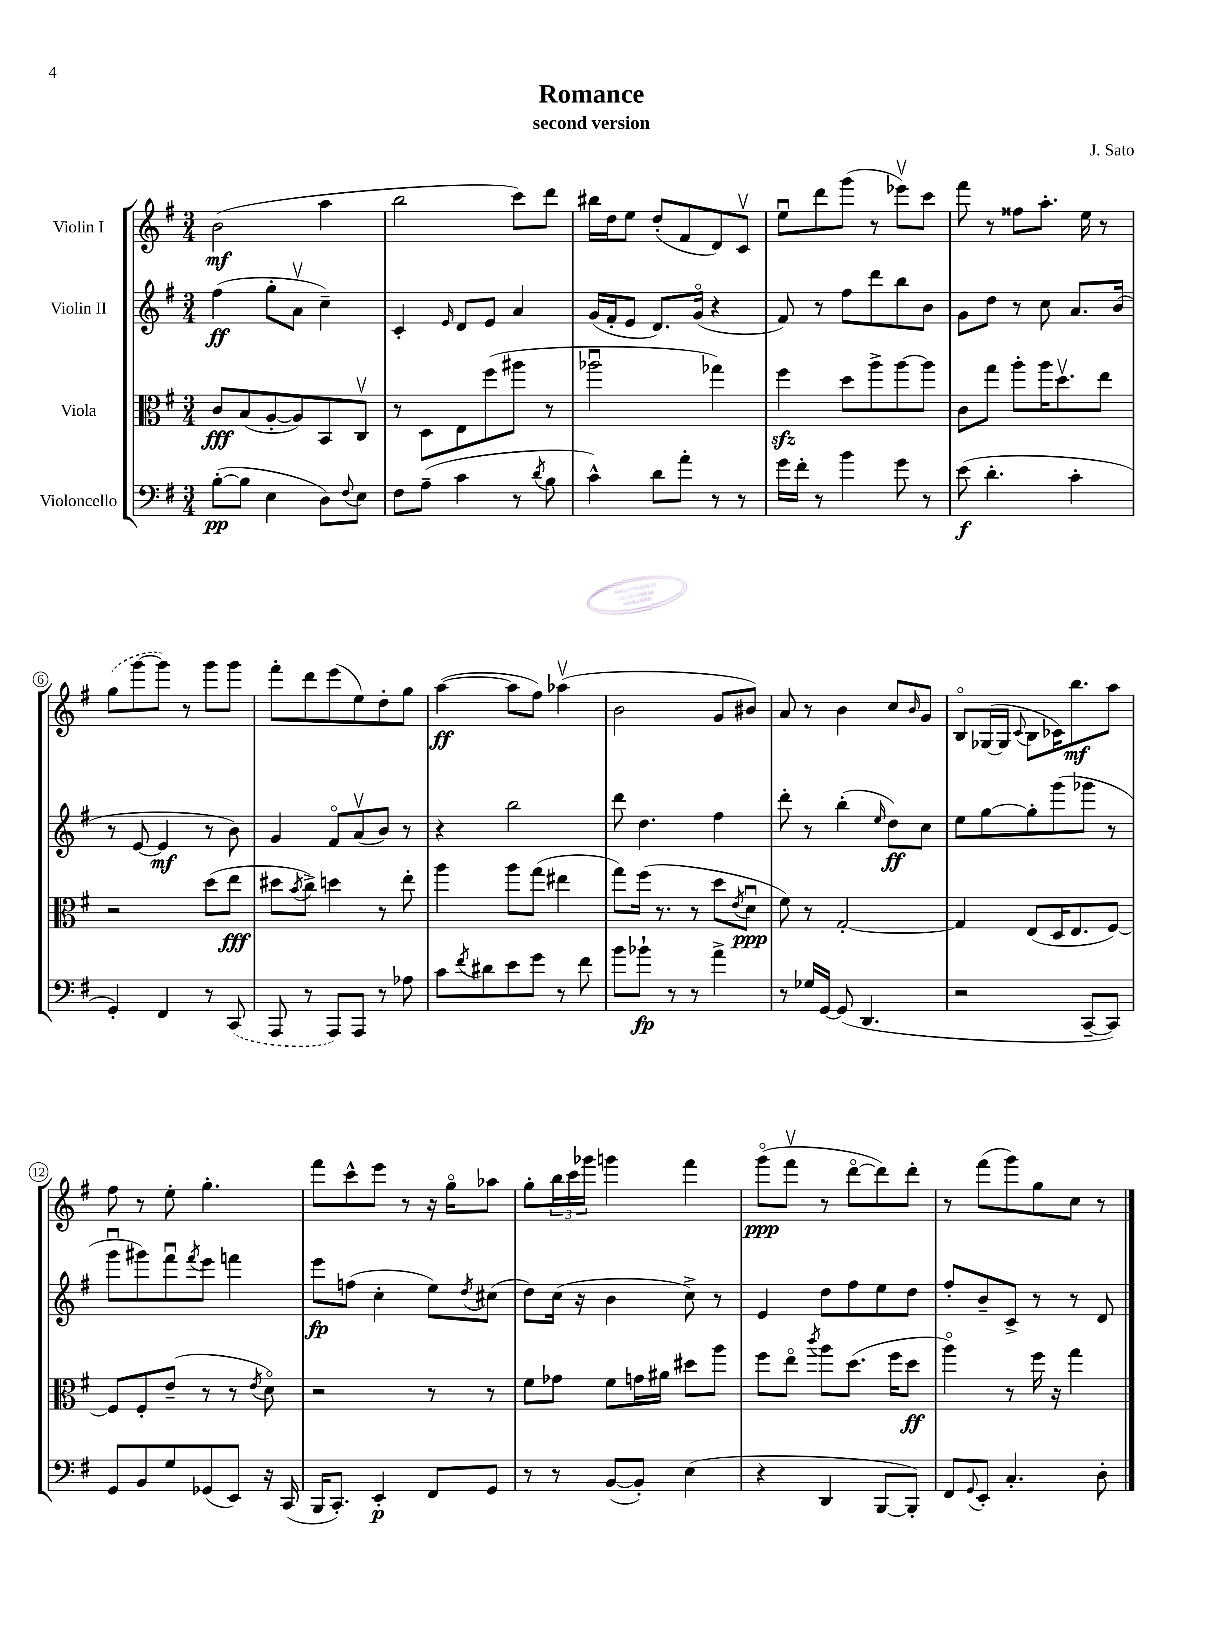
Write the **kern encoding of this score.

**kern	**dynam	**kern	**dynam	**kern	**dynam	**kern	**dynam
*part4	*part4	*part3	*part3	*part2	*part2	*part1	*part1
*staff4	*staff4	*staff3	*staff3	*staff2	*staff2	*staff1	*staff1
*I"Violoncello	*	*I"Viola	*	*I"Violin II	*	*I"Violin I	*
*clefF4	*	*clefC3	*	*clefG2	*	*clefG2	*
*k[f#]	*	*k[f#]	*	*k[f#]	*	*k[f#]	*
*M3/4	*	*M3/4	*	*M3/4	*	*M3/4	*
=1	=1	=1	=1	=1	=1	=1	=1
([8B'\L	pp	8c/L	fff	(4ff#\	ff	(2b\	mf
8B\J]	.	(8B/	.	.	.	.	.
4E\	.	[8A'/	.	8gg'\L	.	.	.
.	.	8A/])	.	8av\J	.	.	.
8D\L)	.	8BB/	.	4cc~\)	.	4aa\	.
8qqF#/	.	.	.	.	.	.	.
8E\J	.	8Cv/J	.	.	.	.	.
=2	=2	=2	=2	=2	=2	=2	=2
8F#\L	.	8r	.	4c'/	.	2bb\	.
(8A~\J	.	8D\L	.	.	.	.	.
.	.	.	.	16qqe/	.	.	.
4c\	.	8E\	.	8d/L	.	.	.
.	.	(8ff#\	.	8e/J	.	.	.
8r	.	8aa#X\J	.	4a/	.	8ccc\L)	.
8qd/	.	.	.	.	.	.	.
8B\	.	8r	.	.	.	8ddd\J	.
=3	=3	=3	=3	=3	=3	=3	=3
4c^^\)	.	2aa-Xu\	.	(16g/LL	.	16bb#X\LL	.
.	.	.	.	16f#'/J	.	16dd\J	.
.	.	.	.	8e/J	.	8ee\J	.
8d\L	.	.	.	8.d/L)	.	(8dd'/L	.
8a'\J	.	.	.	.	.	8f#/	.
.	.	.	.	(16g/Jk	.	.	.
8r	.	4gg-X\)	.	4r	.	8d/)	.
8r	.	.	.	.	.	8cv/J	.
=4	=4	=4	=4	=4	=4	=4	=4
16g\LL	.	4ff#zz\	.	8f#/)	.	8eeu\L	.
16f#'\JJ	.	.	.	.	.	.	.
8r	.	.	.	8r	.	8ddd\	.
4b\	.	8dd\L	.	8ff#\L	.	(8ggg\J	.
.	.	8aa^\	.	8ddd\	.	8r	.
8g\	.	[8aa\	.	8bb\	.	8eee-Xv\L)	.
8r	.	8aa\J]	.	8b\J	.	8ccc\J	.
=5	=5	=5	=5	=5	=5	=5	=5
(8e\	f	8c\L	.	8g\L	.	8fff#\	.
4.d'\	.	8gg\J	.	8dd\J	.	8r	.
.	.	8aa'\L	.	8r	.	8ff##X\L	.
.	.	16aa\K	.	8cc\	.	8.aa'\J	.
.	.	8.ddv\	.	.	.	.	.
4c'\	.	.	.	8.a/L	.	.	.
.	.	.	.	.	.	16ee\	.
.	.	8ee\J	.	.	.	8r	.
.	.	.	.	(16b/Jk	.	.	.
!!LO:LB:g=z
=6	=6	=6	=6	=6	=6	=6	=6
4GG'/)	.	2r	.	8r	.	(8gg\L	.
.	.	.	.	[8e/	.	[8ggg\	.
4FF#/	.	.	.	4e/]	mf	8ggg\J])	.
.	.	.	.	.	.	8r	.
8r	.	(8dd\L	.	8r	.	8ggg\L	.
(8CC/	.	8ee\J	fff	8b\)	.	8ggg\J	.
=7	=7	=7	=7	=7	=7	=7	=7
8AAA/	.	8dd#X\L	.	4g/	.	8fff#'\L	.
.	.	8qb/	.	.	.	.	.
8r	.	8cc^\J)	.	.	.	8ddd\	.
8AAA/L)	.	4ddn\	.	8f#/L	.	(8eee\	.
8AAA/J	.	.	.	(8av/	.	8ee\)	.
8r	.	8r	.	8b/J)	.	8dd'\	.
8A-X\	.	8ee'\	.	8r	.	8gg\J	.
=8	=8	=8	=8	=8	=8	=8	=8
8c\L	.	4aa\	.	4r	.	([4aa\	ff
8qf#/	.	.	.	.	.	.	.
8d#X\	.	.	.	.	.	.	.
8e\	.	8aa\L	.	2bb\	.	8aa\L]	.
8g\J	.	(8gg\J	.	.	.	8ff#\J)	.
8r	.	4ee#X\	.	.	.	(4aa-Xv\	.
8f#\	.	.	.	.	.	.	.
=9	=9	=9	=9	=9	=9	=9	=9
8b\L	.	8gg\L)	.	8ddd\	.	2b\	.
8b-X`\J	fp	(16ff#\Jk	.	4.dd\	.	.	.
.	.	8.r	.	.	.	.	.
8r	.	.	.	.	.	.	.
8r	.	8r	.	.	.	.	.
4a^\	.	8dd\L	.	4ff#\	.	8g/L	.
.	.	8qe/	.	.	.	.	.
.	.	8du\J	ppp	.	.	8b#X/J)	.
=10	=10	=10	=10	=10	=10	=10	=10
8r	.	8f#\)	.	8ddd'\	.	8a/	.
16G-X/LL	.	8r	.	8r	.	8r	.
[16GG/JJ	.	.	.	.	.	.	.
(8GG/]	.	[2G'/	.	(4bb'\	.	4b\	.
4.DD/	.	.	.	.	.	.	.
.	.	.	.	16qqee/	.	.	.
.	.	.	.	8dd\L)	ff	8cc/L	.
.	.	.	.	.	.	16qqb/	.
.	.	.	.	8cc\J	.	8g/J	.
=11	=11	=11	=11	=11	=11	=11	=11
2r	.	4G/]	.	8ee\L	.	8B/L	.
.	.	.	.	[8gg\	.	([16G-X/L	.
.	.	.	.	.	.	16G-/JJ]	.
.	.	.	.	.	.	8qqc/	.
.	.	(8E/L	.	8gg'\]	.	8B\L	.
.	.	16D/K	.	(8ggg\	.	16c-X\K)	.
.	.	8.E/	.	.	.	8.bb\	mf
[8CC~/L	.	.	.	8ggg-X\J	.	.	.
8CC/J])	.	[8F#/J)	.	8r	.	8aa\J	.
!!LO:LB:g=z
=12	=12	=12	=12	=12	=12	=12	=12
8GG/L	.	8F#/L]	.	8gggu\L	.	8ff#\	.
8BB/	.	8F#'/	.	8ggg#X\)	.	8r	.
8G/	.	(8e~/J	.	8fff#u\	.	8ee'\	.
.	.	.	.	8qfff#/	.	.	.
(8GG-X/	.	8r	.	8eee\J	.	4.gg'\	.
8EE/J)	.	8r	.	4fffn\	.	.	.
.	.	8qe/	.	.	.	.	.
16r	.	8d\)	.	.	.	.	.
(16CC/	.	.	.	.	.	.	.
=13	=13	=13	=13	=13	=13	=13	=13
16BBB/KL	.	2r	.	8eee\L	fp	8fff#\L	.
8.CC'/J)	.	.	.	.	.	.	.
.	.	.	.	(8ffn\J	.	8ccc^^\	.
4EE'/	p	.	.	4cc'\	.	8eee\J	.
.	.	.	.	.	.	8r	.
8FF#/L	.	8r	.	8ee\L)	.	16r	.
.	.	.	.	.	.	16gg\KL	.
.	.	.	.	8qdd/	.	.	.
8GG/J	.	8r	.	(8cc#X\J	.	8aa-X\J	.
=14	=14	=14	=14	=14	=14	=14	=14
8r	.	8f#\L	.	8dd\L)	.	8gg'\L	.
8r	.	8g-X\J	.	(16cc\Jk	.	24bb\L	.
.	.	.	.	.	.	24ccc\	.
.	.	.	.	16r	.	.	.
.	.	.	.	.	.	24ggg-X\JJ	.
([8BB/L	.	8f#\L	.	4b\	.	4gggn\	.
8BB'/J])	.	16gn\L	.	.	.	.	.
.	.	16a#X\JJ	.	.	.	.	.
(4E\	.	8dd#X\L	.	8cc^\)	.	4fff#\	.
.	.	8aa\J	.	8r	.	.	.
=15	=15	=15	=15	=15	=15	=15	=15
4r	.	8ff#\L	.	4e/	.	(8ggg\L	ppp
.	.	8ee\J	.	.	.	8fff#v\J	.
.	.	8qccc/	.	.	.	.	.
4DD/	.	8aa\L	.	8dd\L	.	8r	.
.	.	(8.dd\J	.	8ff#\	.	[8ddd\L	.
[8BBB/L	.	.	.	8ee\	.	8ddd\])	.
.	.	16ff#\KL	.	.	.	.	.
8BBB'/J])	.	8dd\J	ff	8dd\J	.	8ddd'\J	.
=16	=16	=16	=16	=16	=16	=16	=16
8FF#/L	.	4aa\)	.	8ff#'/L	.	8r	.
8qqGG/	.	.	.	.	.	.	.
8EE'/J	.	.	.	8b~/	.	(8fff#\L	.
4.C'/	.	8r	.	8c^/J	.	8ggg\)	.
.	.	16ff#\	.	8r	.	8gg\	.
.	.	16r	.	.	.	.	.
.	.	4gg\	.	8r	.	8cc\J	.
8D'\	.	.	.	8d/	.	8r	.
==	==	==	==	==	==	==	==
*-	*-	*-	*-	*-	*-	*-	*-
